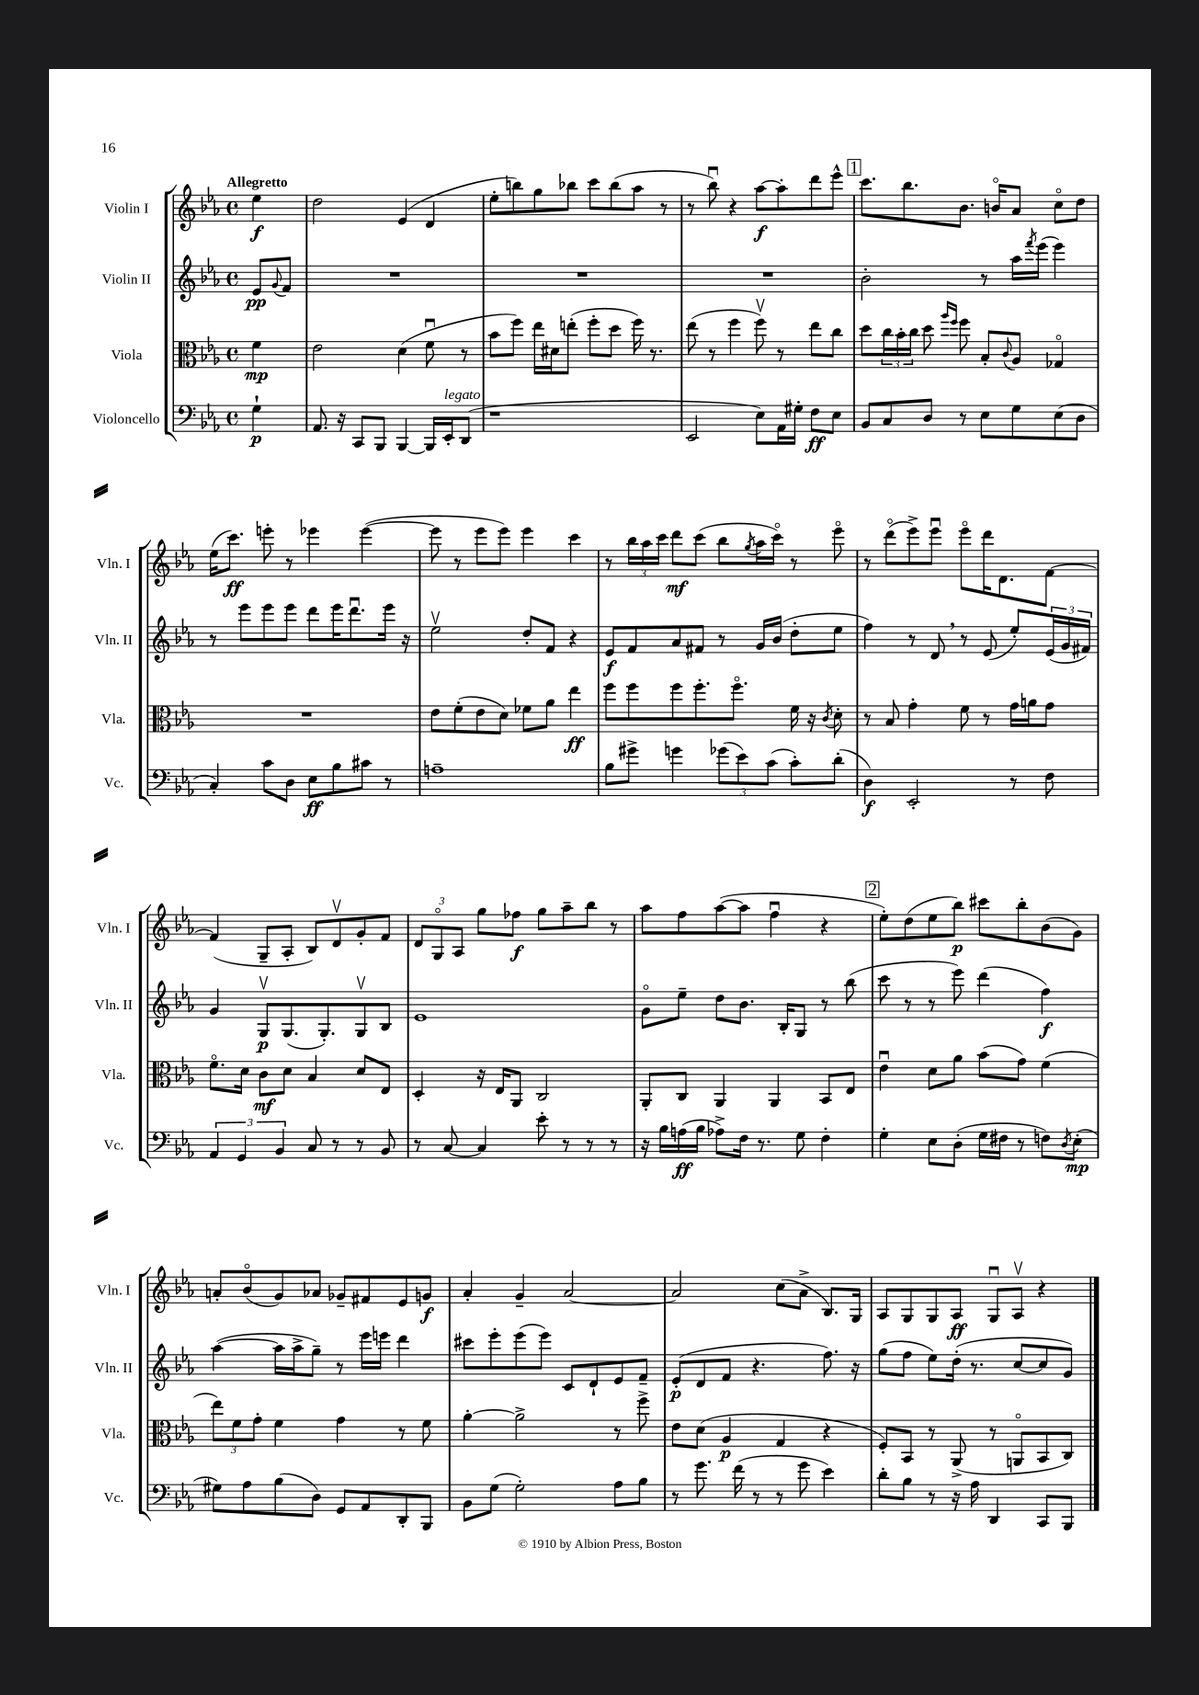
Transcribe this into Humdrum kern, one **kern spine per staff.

**kern	**kern	**kern	**kern
*staff4	*staff3	*staff2	*staff1
*clefF4	*clefC3	*clefG2	*clefG2
*k[b-e-a-]	*k[b-e-a-]	*k[b-e-a-]	*k[b-e-a-]
*M4/4	*M4/4	*M4/4	*M4/4
*met(c)	*met(c)	*met(c)	*met(c)
4G`	4f	8e-	4ee-
.	.	8qqg	.
.	.	8f	.
=	=	=	=
8.AA-	2e-	1r	2dd
16r	.	.	.
8CC	.	.	.
8BBB-	.	.	.
[4BBB-	(4d	.	(4e-
16BBB-]	8fu	.	4d
16EE-'	.	.	.
(8DD	8r	.	.
=	=	=	=
1r	8b-	1r	8ee-'
.	8ff)	.	8bb)
.	16ee-	.	8gg
.	16d#	.	.
.	(8ee'	.	8bb-
.	8ff'	.	8ccc
.	8dd	.	(8bb-
.	16ff)	.	8aa-
.	8.r	.	.
.	.	.	8r
=	=	=	=
2EE-	(8ee-	1r	8r
.	8r	.	8bb-u)
.	4ff	.	4r
8E-)	8ffv)	.	[8aa-
16AA-	8r	.	8aa-']
16G#'	.	.	.
8F	8ee-	.	8ddd
8E-	8cc	.	8eee-^^
=	=	=	=
8BB-	8dd	2b-'	8.ccc
8C	24cc	.	.
.	24b-'	.	.
.	.	.	8.bb-
.	24cc	.	.
8D	8dd	.	.
.	16qqaa-	.	.
.	16qqff	.	.
8r	8ff	.	8.b-
8E-	8B-'	8r	.
.	.	.	16bo
.	8qqc	.	.
8G	8A-	16aa-	8a-
.	.	8qfff	.
.	.	(16eee-	.
(8E-	4G-o	4eee-)	8cco
8D	.	.	8dd
=	=	=	=
4C')	1r	8r	(16ee-
.	.	.	8.ccc)
.	.	8eee-	.
8c	.	8eee-	8eee'
8D	.	8eee-	8r
8E-	.	8ddd	4eee-
8B-	.	16eee-	.
.	.	8.dddu	.
8c#	.	.	([4eee-
8r	.	16eee-	.
.	.	16r	.
=	=	=	=
1A~	8e-	2ee-v	8eee-]
.	(8f'	.	8r
.	8e-	.	8eee-
.	8d)	.	8eee-)
.	8f-	8dd'	4eee-
.	8a-	8f	.
.	4ee-	4r	4ccc
=	=	=	=
8B-	8ff	8e-	8r
8g#^	8ff	8f	24bb-
.	.	.	24aa-
.	.	.	24ccc
4g	8ff	8a-	8ddd
.	8.ff'	8f#	(8ccc
(12g-	.	8r	8bb-
.	8.ffo	.	.
12e-)	.	.	.
.	.	.	8qgg
.	.	16g	16aa-
(12c	.	.	.
.	.	(16b-	16ccco)
8c')	16f	8dd'	8r
.	16r	.	.
.	8qc	.	.
(8d'	8d'	8ee-	8eee-o
=	=	=	=
4D)	8r	4ff)	8r
.	8B-	.	(8dddo
2EE-'	4g'	8r	8eee-^)
.	.	8d	8eee-u
.	8f	8r	8eee-o
.	8r	(8e-	16ddd
.	.	.	8.d
8r	16g	8ee-')	.
.	16a	.	.
8F	8g	(24e-	[8f
.	.	24g	.
.	.	24f#)	.
=	=	=	=
6AA-	8.fo	4g	(4f]
6GG	.	.	.
.	16d	.	.
.	8c	8Gv	8G~
6BB-	.	.	.
.	8d	(8.G	8A-'
8C	4B-	.	8B-)
.	.	8.G')	.
8r	.	.	8dv
8r	8d	8Gv	8g'
8BB-	8E-	8B-	8f
=	=	=	=
8r	4D'	1e-	12d
.	.	.	12Go
[8C	.	.	.
.	.	.	12A-
4C]	16r	.	8gg
.	16E-	.	.
.	8AA-	.	8ff-
8e-'	2C	.	8gg
8r	.	.	8aa-~
8r	.	.	8bb-
8r	.	.	8r
=	=	=	=
16r	8AA-'	8go	8aa-
16B-	.	.	.
(16A	8C	8ee-~	8ff
16B-	.	.	.
8A-^)	4AA-	8dd	([8aa-
16F	.	8.b-	8aa-]
8.r	.	.	.
.	4AA-	.	4ffu
.	.	16B-'	.
8G	.	8G	.
4F'	8BB-	8r	4r
.	8E-	(8bb-	.
=	=	=	=
4G'	4e-u	8ccc	8ee-')
.	.	8r	(8dd
8E-	8d	8r	8ee-
(8D'	8a-	8eee-)	8bb-)
16G	(8b-	(4ddd	8ccc#
16F#	.	.	.
8r	8g)	.	8bb-'
8F)	(4f	4ff)	(8b-
8qD	.	.	.
(8E-'	.	.	8g)
=	=	=	=
8G#)	12ee-)	([4aa-	8a'
.	12f	.	.
8A-	.	.	(8b-o
.	12g'	.	.
(8B-	4f	16aa-]	8g)
.	.	16aa-^	.
8D)	.	8gg~)	8a-
8GG	4g	8r	8g-~
8AA-	.	16eee-	8f#
.	.	16eee	.
8DD'	8r	4ddd	8e-
8BBB-	8f	.	8g
=	=	=	=
8BB-	[4a-'	8ccc#	4a-'
(8G	.	8eee-'	.
2G')	2a-^]	(8eee-	4g~
.	.	8eee-)	.
.	.	8c	[2a-
.	.	8d`	.
8A-	8r	8e-	.
8B-	8ff^	8f~	.
=	=	=	=
8r	8e-	(8e-'	2a-]
8.g	(8d	8d	.
.	4A-	8f	.
(16f	.	.	.
8r	.	4.r	.
8r	4G	.	(8cc
8g	.	.	8a-^
4e-)	4r	8.ff)	8.B-)
.	.	16r	16G
=	=	=	=
8d'	8F')	(8gg	8A-
8B-	8BB-	8ff	8G
8r	8r	8ee-)	8G
16r	(8AA-^	(16dd'	8A-
16A-	.	8.r	.
4DD	8r	.	8Gu
.	8AAo	[8cc	8A-v
8CC	8BB-	8cc]	4r
8BBB-	8C)	8g)	.
==	==	==	==
*-	*-	*-	*-
